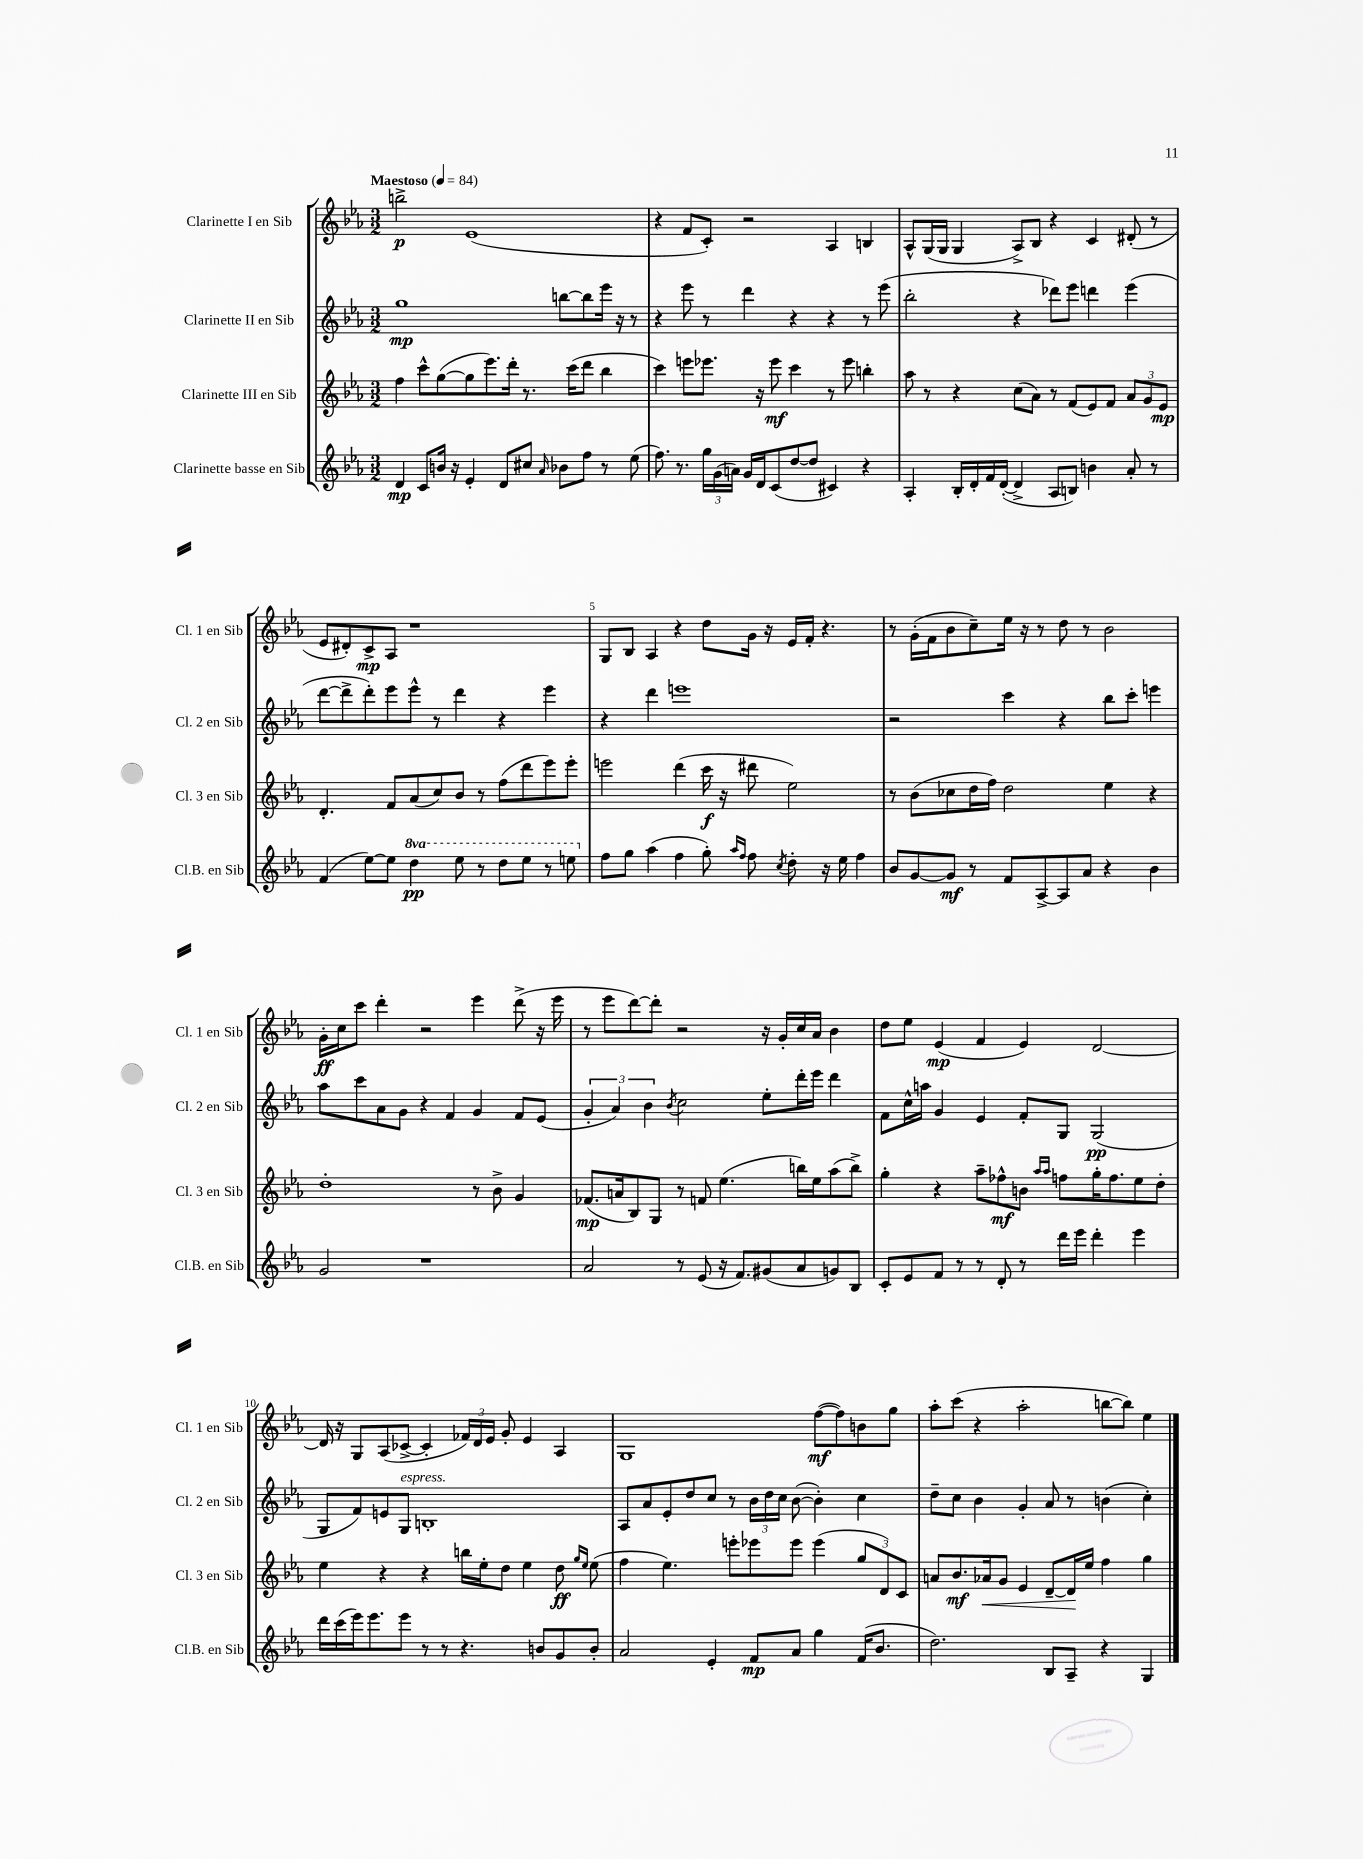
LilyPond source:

<<
\new StaffGroup <<
\new Staff = "s0" \with { instrumentName = "Clarinette I en Sib" shortInstrumentName = "Cl. 1 en Sib" } {
    \clef treble \key ees \major \numericTimeSignature \time 3/2 \tempo "Maestoso" 4 = 84
    \autoBeamOff b''2->\p ees'1( |
    r4 f'8[ c'8]-.) r2 aes4 b4 |
    aes8[-^ g16( g16] g4 aes8[->) bes8] r4 c'4 dis'8-.( r8 |
    ees'8[ dis'8-.) c'8->\mp aes8] r1 |
    g8[ bes8] aes4 r4 d''8[ g'16] r16 ees'16[ f'16]-. r4. |
    r8 g'16[-.( f'16 bes'8 c''8--) ees''16] r16 r8 d''8 r8 bes'2 |
    g'16[-.\ff c''16 c'''8] d'''4-. r2 ees'''4 d'''8->( r16 ees'''16 |
    r8 ees'''8[ d'''8~) d'''8]-. r2 r16 g'16[-. c''16 aes'16] bes'4 |
    d''8[ ees''8] ees'4\mp( f'4 ees'4) d'2~ |
    d'16 r16 g8[ aes8( ces'8]~-> ces'4-. \tuplet 3/2 { fes'16[) d'16 ees'16] } g'8-. ees'4 aes4 |
    g1 f''8[~\mf( f''8) b'8 g''8] |
    aes''8[-. c'''8]( r4 aes''2-. b''8[~ b''8]) ees''4 \bar "|." |
}
\new Staff = "s1" \with { instrumentName = "Clarinette II en Sib" shortInstrumentName = "Cl. 2 en Sib" } {
    \clef treble \key ees \major \numericTimeSignature \time 3/2
    \autoBeamOff g''1\mp b''8[~ b''8 ees'''16] r16 r8 |
    r4 ees'''8 r8 d'''4 r4 r4 r8 ees'''8( |
    bes''2-. r4 des'''8[) ees'''8] d'''4 ees'''4( |
    d'''8[~ d'''8-> d'''8-.) ees'''8 ees'''8]-^ r8 d'''4 r4 ees'''4 |
    r4 d'''4 e'''1 |
    r2 c'''4 r4 bes''8[ c'''8]-. e'''4 |
    aes''8[ c'''8 aes'8 g'8] r4 f'4 g'4 f'8[ ees'8]( |
    \tuplet 3/2 { g'4-. aes'4) bes'4 } \acciaccatura { bes'8 } c''2 ees''8[-. d'''16-. ees'''16] d'''4 |
    f'8[ c''16-^ a''16] g'4 ees'4 f'8[-. g8] g2\pp( |
    g8[ f'8) e'8 g8]^\markup { \italic "espress." } b1-. |
    aes8[ aes'8 ees'8-. d''8 c''8] r8 \tuplet 3/2 { bes'16[ d''16 c''16] } bes'8~( bes'4-.) c''4 |
    d''8[-- c''8] bes'4 g'4-. aes'8 r8 b'4( c''4-.) \bar "|." |
}
\new Staff = "s2" \with { instrumentName = "Clarinette III en Sib" shortInstrumentName = "Cl. 3 en Sib" } {
    \clef treble \key ees \major \numericTimeSignature \time 3/2
    \autoBeamOff f''4 c'''8[-^ g''8~( g''8 ees'''8.) d'''16]-. r8. c'''16[( d'''8] bes''4 |
    c'''4) e'''8[ ees'''8.] r16 ees'''8\mf c'''4 r8 ees'''8 b''4-. |
    aes''8 r8 r4 c''8[( aes'8]) r8 f'8[( ees'8) f'8] \tuplet 3/2 { aes'8[ g'8 ees'8]\mp } |
    d'4.-. f'8[ aes'8( c''8) bes'8] r8 f''8[( d'''8 ees'''8) ees'''8]-. |
    e'''2 d'''4( c'''16\f r16 dis'''8 ees''2) |
    r8 bes'8[( ces''8 d''16 f''16]) d''2 ees''4 r4 |
    d''1-. r8 bes'8-> g'4 |
    fes'8.[\mp( a'16 bes8) g8] r8 f'8 ees''4.( b''16[) ees''16 aes''8( b''8]->) |
    g''4-. r4 aes''8[-- fes''8-^\mf b'8] \grace { aes''16[ aes''16] } f''8[ g''16-. f''8. ees''8 d''8]-. |
    ees''4 r4 r4 b''16[ ees''16-. d''8] ees''4 d''8\ff \grace { g''16[ ees''16] } ees''8( |
    f''4 ees''4.) e'''8[-. ees'''8 ees'''8] ees'''4( \tuplet 3/2 { g''8[ d'8) c'8] } |
    a'8[ bes'8.\mf aes'16\< g'8] ees'4 d'8[~-- d'16\! ees''16] f''4 g''4 \bar "|." |
}
\new Staff = "s3" \with { instrumentName = "Clarinette basse en Sib" shortInstrumentName = "Cl.B. en Sib" } {
    \clef treble \key ees \major \numericTimeSignature \time 3/2 \set Staff.ottavationMarkups = #ottavation-simple-ordinals
    \autoBeamOff d'4\mp c'8[ b'16] r16 ees'4-. d'8[ cis''8] \grace { aes'16 } bes'8[ f''8] r8 ees''8( |
    f''8.) r8. \tuplet 3/2 { g''16[ g'16( a'16]) } g'16[ d'16 c'8( d''8~ d''8] cis'4) r4 |
    aes4-. bes16[-. d'16-. f'16 d'16]~-.( d'4-> aes8[ b8]) b'4 aes'8-. r8 |
    f'4( ees''8[~) ees''8] \ottava #1 d'''4\pp ees'''8 r8 d'''8[ ees'''8] r8 e'''8 \ottava #0 |
    f''8[ g''8] aes''4( f''4 g''8-.) \grace { aes''16[ f''16] } f''8 \acciaccatura { c''8 } d''8-. r16 ees''16 f''4 |
    bes'8[ g'8~ g'8]\mf r8 f'8[ aes8~-> aes8 aes'8] r4 bes'4 |
    g'2 r1 |
    aes'2 r8 ees'8( r16 f'8.[) gis'8( aes'8 g'8) bes8] |
    c'8[-. ees'8 f'8] r8 r8 d'8-. r8 d'''16[ ees'''16] d'''4-. ees'''4 |
    d'''16[ c'''16( ees'''16) ees'''8. ees'''8] r8 r8 r4. b'8[ g'8 b'8]-. |
    aes'2 ees'4-. f'8[\mp aes'8] g''4 f'16[( bes'8.] |
    d''2.) bes8[ aes8]-- r4 g4 \bar "|." |
}
>>
>>
\layout { \context { \Score \override BarNumber.break-visibility = ##(#f #t #t) barNumberVisibility = #(every-nth-bar-number-visible 5) } }
